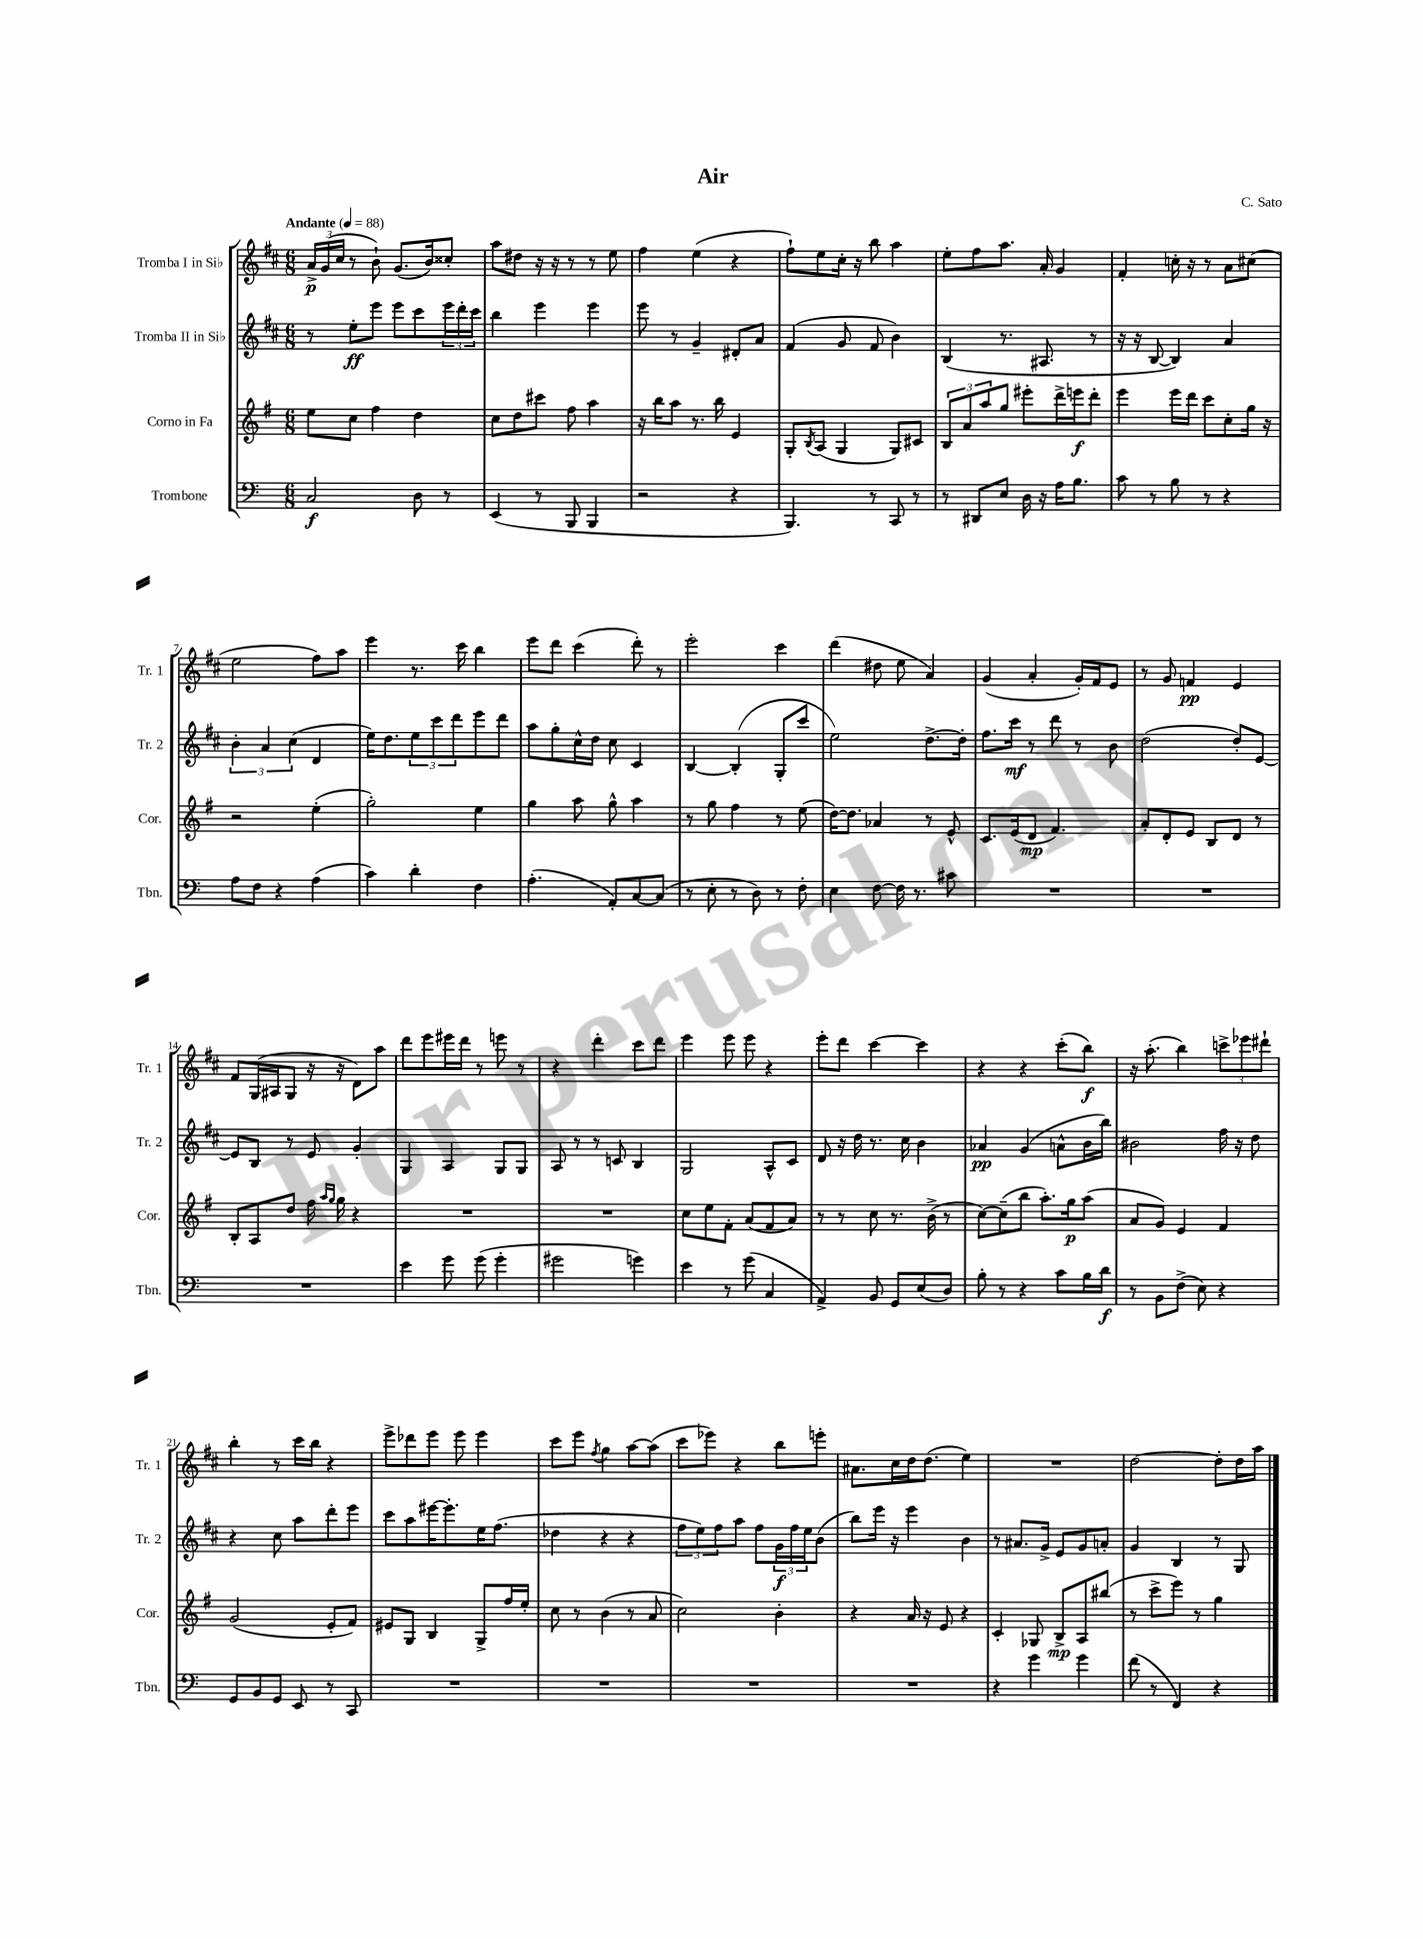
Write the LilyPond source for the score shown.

\header { title = "Air" composer = "C. Sato" }
<<
\new StaffGroup <<
\new Staff = "s0" \with { instrumentName = "Tromba I in Sib" shortInstrumentName = "Tr. 1" } {
    \clef treble \key d \major \numericTimeSignature \time 6/8 \tempo "Andante" 4 = 88
    \tuplet 3/2 { a'16->\p g'16( cis''16 } r8 b'8-!) g'8.( b'16) cisis''8-. |
    a''8 dis''8 r16 r16 r8 r8 e''8 |
    fis''4 e''4( r4 |
    fis''8-!) e''8 cis''16-. r16 b''8 a''4 |
    e''8-. fis''8 a''8. a'16-. g'4 |
    fis'4-. c''16-. r16 r8 a'8 cis''8( |
    e''2 fis''8) a''8 |
    e'''4 r8. cis'''16 b''4 |
    e'''8 d'''8 cis'''4( d'''8-.) r8 |
    e'''2-. cis'''4 |
    d'''4( dis''8 e''8 a'4) |
    g'4( a'4-. g'16-.) fis'16 e'8 |
    r8 g'8 f'4\pp e'4 |
    fis'8 g16( ais16 g8 r16 r16 d'8) a''8 |
    d'''8 e'''8 eis'''16 d'''16 r8 e'''8 r8 |
    r4 d'''4-. cis'''8 d'''8 |
    e'''4 e'''8 e'''8 r4 |
    e'''8-. d'''8 cis'''4~ cis'''4 |
    r4 r4 cis'''8-.( b''8\f) |
    r16 a''8.-.( b''4) \tuplet 3/2 { c'''8-> ees'''8 dis'''8-! } |
    b''4-. r8 cis'''16 b''16 r4 |
    e'''8-> des'''8 e'''8 e'''8 e'''4 |
    cis'''8 e'''8 \acciaccatura { fis''8 } g''4 a''8~ a''8( |
    cis'''8 ees'''8) r4 b''8 e'''8-. |
    ais'8. cis''16 d''16 d''8.( e''4) |
    R2. |
    d''2~ d''8-. d''16 a''16 \bar "|." |
}
\new Staff = "s1" \with { instrumentName = "Tromba II in Sib" shortInstrumentName = "Tr. 2" } {
    \clef treble \key d \major \numericTimeSignature \time 6/8
    r8 e''8-.\ff e'''8 e'''8 cis'''8 \tuplet 3/2 { e'''16 d'''16-. cis'''16 } |
    b''4 e'''4 e'''4 |
    e'''8 r8 g'4-- dis'8-. a'8 |
    fis'4( g'8 fis'8 b'4) |
    b4( r8. ais8. r8 |
    r16 r16 b8~ b4) a'4 |
    \tuplet 3/2 { b'4-. a'4 cis''4( } d'4 |
    e''16) d''8. \tuplet 3/2 { e''8 cis'''8 d'''8 } e'''8 d'''8 |
    a''8 g''8-. cis''16-^ d''16 cis''8 cis'4 |
    b4~ b4-.( g8-. cis'''8 |
    e''2) d''8.~-> d''16-. |
    fis''8. cis'''16\mf r8 d'''8 r8 b'8 |
    d''2( d''8-.) e'8~ |
    e'8 b8 r8 e'8 g'4-. |
    g4 a4 g8 g8 |
    a8 r8 r8 c'8 b4 |
    g2 a8-^ cis'8 |
    d'8 r16 d''16 r8. cis''16 b'4 |
    aes'4\pp g'4( a'8-^ b'16 b''16) |
    bis'2 fis''16 r16 d''8 |
    r4 cis''8 a''8 d'''8-. e'''8 |
    cis'''8 a''8 eis'''16~ eis'''8.-. e''16 fis''8.( |
    des''4 r4 r4 |
    \tuplet 3/2 { fis''8 e''8) fis''8 } a''8 fis''8 \tuplet 3/2 { g'16\f fis''16 e''16 } b'8( |
    b''8) e'''16 r16 e'''4 b'4 |
    r8 ais'8. g'16-> e'8 g'8 a'8-. |
    g'4 b4 r8 g8 \bar "|." |
}
\new Staff = "s2" \with { instrumentName = "Corno in Fa" shortInstrumentName = "Cor." } {
    \clef treble \key g \major \numericTimeSignature \time 6/8
    e''8 c''8 fis''4 d''4 |
    c''8 d''8 cis'''8 fis''8 a''4 |
    r16 b''16 a''8 r8. b''16 e'4 |
    g8-. \acciaccatura { b8 } a8( g4 g8) cis'8 |
    \tuplet 3/2 { b8 a'8 a''8 } g''8 eis'''8-. d'''16-> e'''16\f d'''8-. |
    e'''4 e'''16 d'''16 c'''8 c''8-. g''16 r16 |
    r2 e''4-.( |
    g''2-.) e''4 |
    g''4 a''8 g''8-^ a''4 |
    r8 g''8 fis''4 r8 e''8( |
    d''16~) d''8. aes'4 r8 e'8-^ |
    c'8. e'16( d'8\mp fis'4.) |
    a'8-. d'8-. e'8 b8 d'8 r8 |
    b8-. a8 d''8 fis''16 \grace { a''16 g''16 } g''16 r4 |
    R2. |
    R2. |
    c''8 e''8 fis'8-. a'8( fis'8 a'8) |
    r8 r8 c''8 r8. b'16->( r8 |
    c''8~) c''8--( b''8 a''8.-.) g''16\p a''8( |
    a'8 g'8) e'4 fis'4 |
    g'2( e'8-. fis'8) |
    eis'8 g8 b4 g8-> fis''16 e''16-. |
    c''8 r8 b'4( r8 a'8 |
    c''2) b'4-. |
    r4 a'16 r16 e'8 r4 |
    c'4-. ges8 b8->\mp a8 bis''8( |
    r8 c'''8-> e'''8) r8 g''4 \bar "|." |
}
\new Staff = "s3" \with { instrumentName = "Trombone" shortInstrumentName = "Tbn." } {
    \clef bass \key c \major \numericTimeSignature \time 6/8
    c2\f d8 r8 |
    e,4( r8 b,,8 b,,4 |
    r2 r4 |
    b,,4.) r8 c,8 r8 |
    r8 dis,8 e8 d16 r16 a16 b8. |
    c'8 r8 b8 r8 r4 |
    a8 f8 r4 a4( |
    c'4) d'4-. f4 |
    a4.-.( a,8-.) c8~ c8( |
    r8 e8-. r8 d8) r8 f8-. |
    e4 f8~ f16 r8. cis'8 |
    R2. |
    R2. |
    R2. |
    e'4 g'8 g'8( g'4-. |
    gis'2 g'4) |
    e'4 r8 g'8( c4 |
    a,4->) b,8 g,8 e8( d8) |
    b8-. r8 r4 c'8 b16 d'16\f |
    r8 b,8 f8->( e8) r4 |
    g,8 b,8 g,8 e,8 r8 c,8 |
    R2. |
    R2. |
    R2. |
    R2. |
    r4 g'4 g'4 |
    f'8( r8 f,4) r4 \bar "|." |
}
>>
>>
